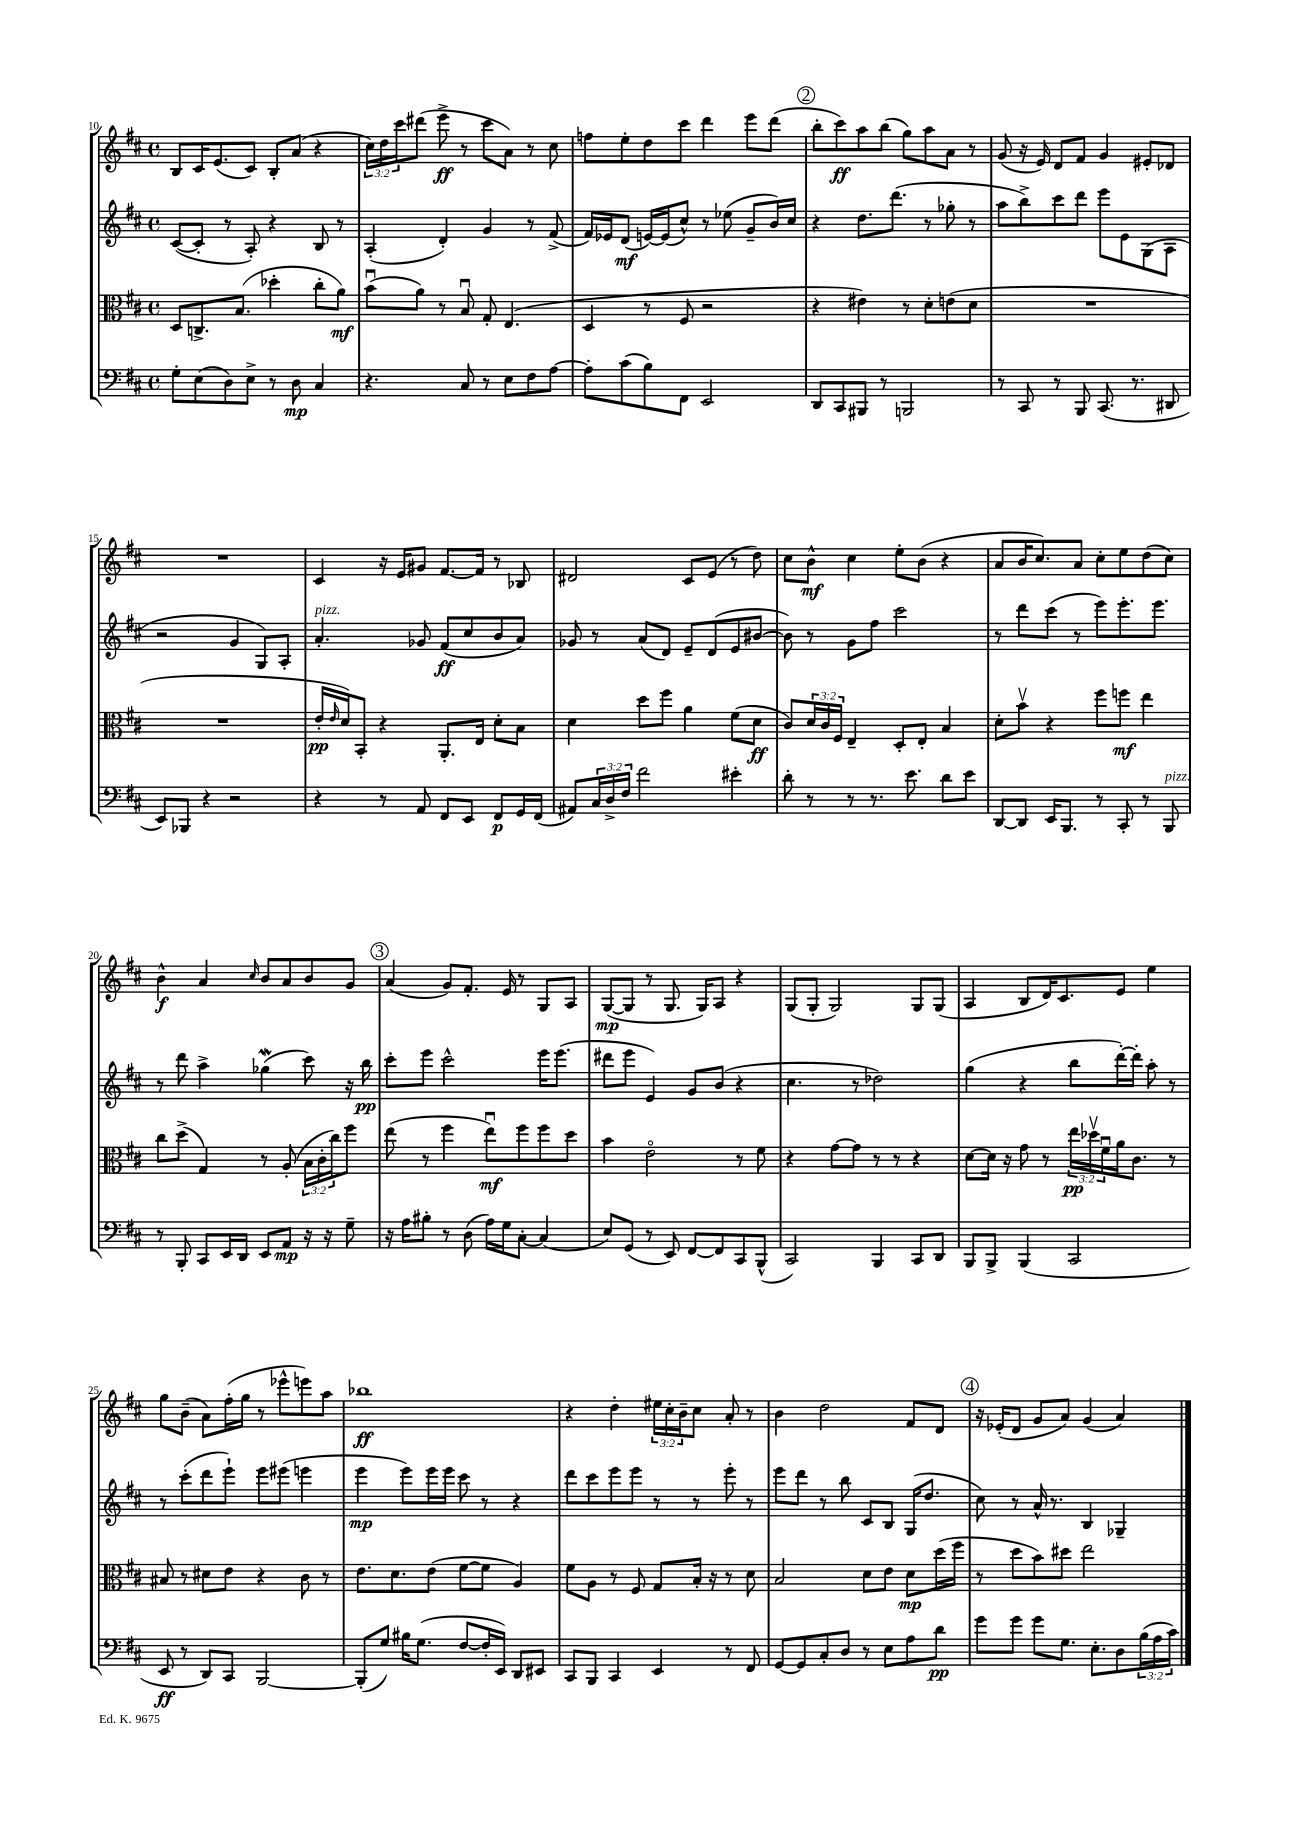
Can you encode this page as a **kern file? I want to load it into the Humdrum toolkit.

**kern	**kern	**kern	**kern
*staff4	*staff3	*staff2	*staff1
*clefF4	*clefC3	*clefG2	*clefG2
*k[f#c#]	*k[f#c#]	*k[f#c#]	*k[f#c#]
*M4/4	*M4/4	*M4/4	*M4/4
*met(c)	*met(c)	*met(c)	*met(c)
8G'\L	8D/L	([8c#/L	8B/L
(8E\	8.C^/	8c#'/]J	16c#/K
.	.	.	(8.e/
8D\)	.	8r	.
.	(8.B/J	.	.
8E^\J	.	8A'/)	8c#/J)
8r	4dd-'\	4r	8B'/L
8D\	.	.	(8a/J
4C#/	8cc#'\L	8B/	4r
.	8a\J)	8r	.
=	=	=	=
4.r	(8bu\L	(4A'/	24cc#\LL)
.	.	.	24dd\
.	.	.	24ccc#\J
.	8a\J)	.	(8ddd#\J
.	8r	4d'/)	8eee^\
8C#/	8Bu/	.	8r
8r	8G'/	4g/	8ccc#\L
8E\L	(4.E/	.	8a\J)
8F#\	.	8r	8r
[8A\J	.	(8f#^/	8cc#\
=	=	=	=
8A'\]L	4D/	16f#/LL)	8ff\L
.	.	16e-/J	.
(8c#\	.	(8d/J	8ee'\
8B\)	8r	[16e/LL)	8dd\
.	.	(16e/]J	.
8FF#\J	8F#/	8cc#^^/J)	8ccc#\J
2EE/	2r	8r	4ddd\
.	.	(8ee-\	.
.	.	8g~/L	8eee\L
.	.	16b/L)	(8ddd\J
.	.	16cc#/JJ	.
=	=	=	=
8DD/L	4r	4r	8bb'\L
8CC#/	.	.	8ccc#\)
8BBB#/J	4e#\)	8.dd\L	8aa\
8r	.	.	(8bb\J
.	.	(8.ddd\J	.
2BBB/	8r	.	8gg\L)
.	8d'\L	8r	8aa\
.	(8e\	8gg-'\	8a\J
.	8d\J	8r	8r
=	=	=	=
8r	1r	8aa\L	(8g/
8CC#/	.	8bb^\)	16r
.	.	.	16e/)
8r	.	8ccc#\	8d/L
8BBB/	.	8ddd\J	8f#/J
(8.CC#/	.	8eee\L	4g/
.	.	8e\	.
8.r	.	.	.
.	.	(8G\	8e#'/L
8DD#/	.	8A\J	8d-/J
=	=	=	=
8EE/L)	1r	2r	1r
8BBB-/J	.	.	.
4r	.	.	.
2r	.	4g/	.
.	.	8G/L)	.
.	.	8A'/J	.
=	=	=	=
4r	16e'/LL	4.a'/	4c#/
.	16qqe/	.	.
.	16d/J)	.	.
.	8BB'/J	.	.
8r	4r	.	16r
.	.	.	16e/LK
8AA/	.	8g-/	8g#/J
8FF#/L	8.AA'/L	(8f#/L	[8.f#/L
8EE/J	.	8cc#/	.
.	16E/Jk	.	16f#/]Jk
8FF#/L	8d'\L	8b/	8r
16GG/L	8B\J	8a/J)	8B-/
(16FF#/JJ	.	.	.
=	=	=	=
8AA#/L)	4d\	8g-/	2d#/
24C#/L	.	8r	.
24D^/	.	.	.
24F#/JJ	.	.	.
2f#\	8dd\L	(8a/L	.
.	8ff#\J	8d/J)	.
.	4a\	8e~/L	8c#/L
.	.	(8d/	(8e/J
4e#'\	(8f#\L	8e/	8r
.	8d\J	[8b#/J	8dd\)
=	=	=	=
8d'\	8c#/L)	8b#\])	8cc#\L
8r	24d/L	8r	8b^^\J
.	24c#/	.	.
.	24F#/JJ	.	.
8r	4E~/	8g\L	4cc#\
8.r	.	8ff#\J	.
.	8D'/L	2ccc#\	8ee'\L
8.e\	.	.	.
.	8E'/J	.	(8b\J
8d\L	4B/	.	4r
8e\J	.	.	.
=	=	=	=
[8DD/L	8d'\L	8r	8a/L
8DD/]J	8bv\J	8ddd\L	16b/K
.	.	.	8.cc#/)
16EE/LK	4r	(8ccc#\J	.
8.BBB/J	.	.	.
.	.	8r	8a/J
8r	8ff#\L	8eee\L)	8cc#'\L
8CC#'/	8ff\J	8.eee'\	8ee\
8r	4ee\	.	(8dd\
.	.	8.eee\J	.
8BBB/	.	.	8cc#\J)
=	=	=	=
8r	8cc#\L	8r	4b^^\
8BBB'/	(8dd^\J	8ddd\	.
8CC#/L	4G/)	4aa^\	4a/
16EE/L	.	.	.
16DD/JJ	.	.	.
.	.	.	16qqcc#/
8EE/L	8r	(4gg-\	8b/L
8AA/J	(8A'/	.	8a/
16r	24B\LL	8ccc#\)	8b/
.	24c#'\	.	.
16r	.	.	.
.	24cc#\J)	.	.
8G~\	8ff#\J	16r	8g/J
.	.	16bb\	.
=	=	=	=
16r	(8ee\	8ccc#'\L	(4a/
16A\LK	.	.	.
8B#'\J	8r	8eee\J	.
8r	4ff#\	2ccc#^^\	8g/L)
(8D\	.	.	8.f#'/J
16A\LL)	8eeu\L)	.	.
16G\J	.	.	16e/
[8C#'\J	8ff#\	.	8r
(4C#/]	8ff#\	16eee\LK	8G/L
.	.	(8.eee\J	.
.	8dd\J	.	8A/J
=	=	=	=
8E/L)	4b\	8ddd#\L	([8G/L
(8GG/J	.	8eee\J	8G/]J
8r	2eo\	4e/)	8r
8EE/)	.	.	8.G/
[8FF#/L	.	8g/L	.
.	.	.	16G/LK)
8FF#/]	.	(8b/J	8A/J
8CC#/	8r	4r	4r
(8BBB^^/J	8f#\	.	.
=	=	=	=
2CC#/)	4r	4.cc#\	(8G/L
.	.	.	8G'/J
.	[8g\L	.	2G/)
.	8g\]J	8r	.
4BBB/	8r	2dd-\)	.
.	8r	.	.
8CC#/L	4r	.	8G/L
8DD/J	.	.	(8G/J
=	=	=	=
8BBB/L	[8d\L	(4gg\	4A/
8BBB^/J	16d\]Jk	.	.
.	16r	.	.
(4BBB/	8g\	4r	8B/L
.	8r	.	16d/K)
.	.	.	8.c#/
2CC#/	24ee\LL	8bb\L	.
.	24dd-v\	.	.
.	24f#u\	.	.
.	16a\J	[16ddd'\L)	8e/J
.	8.c#\J	16ddd'\]JJ	.
.	.	8aa'\	4ee\
.	8r	8r	.
=	=	=	=
8EE/	8B#/	8r	8gg\L
8r	8r	(8ccc#'\L	(8b~\J
8DD/L)	8d#\L	8ddd\	8a\L)
8CC#/J	8e\J	8eee`\J)	(16ff#'\L
.	.	.	16gg\JJ
[2BBB/	4r	8eee\L	8r
.	.	(8eee#\J	8eee-^^\L
.	8c#\	4eee\	8eee\)
.	8r	.	8aa\J
=	=	=	=
(8BBB'/]L	8.e\L	4eee\	1bb-
8G/J)	.	.	.
.	8.d\	.	.
16B#\LK	.	8eee\L)	.
(8.G\J	.	.	.
.	(8e\J	16eee\L	.
.	.	16eee\JJ	.
[8F#/L	[8f#\L	8ccc#\	.
16F#'/]L	8f#\]J	8r	.
16EE/JJ)	.	.	.
8DD/L	4A/)	4r	.
8EE#/J	.	.	.
=	=	=	=
8CC#/L	8f#\L	8ddd\L	4r
8BBB/J	8A\J	8ccc#\	.
4CC#/	8r	8eee\	4dd'\
.	8F#/	8eee\J	.
4EE/	8G/L	8r	24ee#\LL
.	.	.	24cc#'\
.	.	.	24b~\J
.	16B'/Jk	8r	8cc#\J
.	16r	.	.
8r	8r	8eee'\	8a'/
8FF#/	8d\	8r	8r
=	=	=	=
[8GG/L	2B/	8eee\L	4b\
8GG/]	.	8ddd\J	.
8C#'/	.	8r	2dd\
8D/J	.	8bb\	.
8r	8d\L	8c#/L	.
8E\L	8e\J	8B/J	.
8A\	8d\L	(16G/LK	8f#/L
.	.	8.dd/J	.
8d\J	(16dd\L	.	8d/J
.	16ff#\JJ	.	.
=	=	=	=
8g\L	8r	8cc#\)	16r
.	.	.	(16e-'/LK
8g\J	8dd\L	8r	8d/J
8g\L	8b\)	16a^^/	8g/L
.	.	8.r	.
8.G\J	8dd#\J	.	8a/J)
.	2ee\	4B/	(4g/
8.E'\L	.	.	.
8D\	.	4G-~/	4a/)
(24B\L	.	.	.
24A\	.	.	.
24c#\JJ)	.	.	.
==	==	==	==
*-	*-	*-	*-
